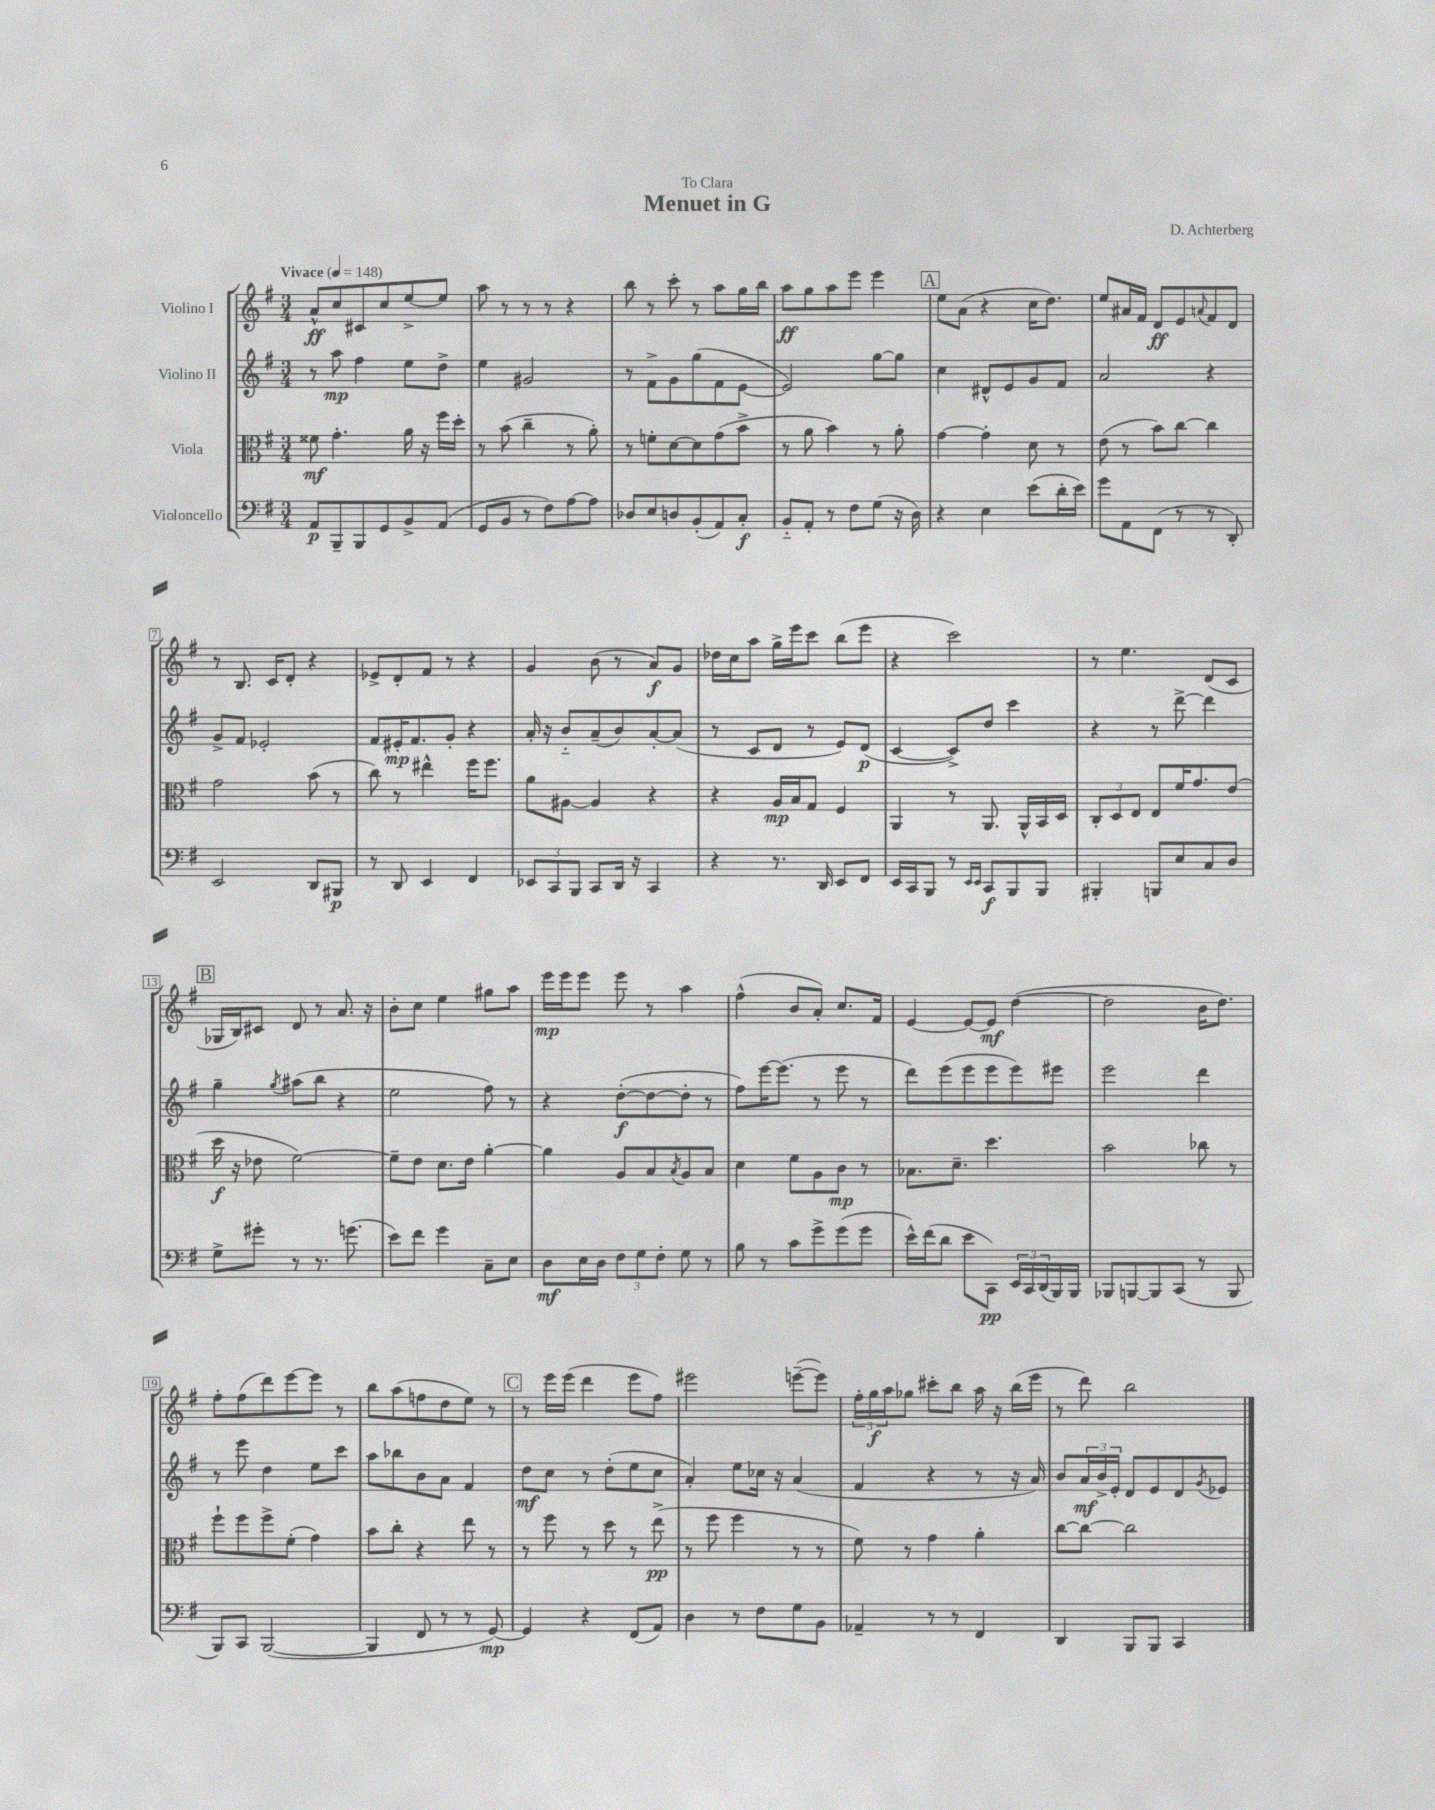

**kern	**kern	**kern	**kern
*staff4	*staff3	*staff2	*staff1
*clefF4	*clefC3	*clefG2	*clefG2
*k[f#]	*k[f#]	*k[f#]	*k[f#]
*M3/4	*M3/4	*M3/4	*M3/4
*MM148	*MM148	*MM148	*MM148
8AA/L	8f##\	8r	8a^^/L
8BBB~/	4.g'\	8aa\	8cc/
8BBB/	.	4ff#\	8c#/
8GG/	.	.	8cc/
8BB^/	16a\	8ee\L	[8ee^/
.	16r	.	.
(8AA/J	16ff#\LL	8dd^\J	8ee/]J
.	16dd'\JJ	.	.
=	=	=	=
8GG/L	8r	4ee\	8aa\
8BB/J	(8b\	.	8r
8r	4cc~\	2g#/	8r
8F#\L)	.	.	8r
[8A\	8r	.	4r
8A\]J	8a'\)	.	.
=	=	=	=
8D-/L	8r	8r	8bb\
8E/	8f'\L	8f#^\L	8r
8D/	[8d\	8g\	8ccc'\
(8BB'/	8d\]	(8gg\	8r
8AA/)	(8g\	8f#\	8aa\L
8C'/J	8b^\J	[8e\J	16gg\L
.	.	.	16bb\JJ
=	=	=	=
8BB'~/L	8r	2e/])	8aa\L
8AA'/J	8a\	.	8gg\
8r	4b\)	.	8aa\
8F#\L	.	.	8eee\J
(8G\J	8r	[8gg\L	4eee\
16r	8a'\	8gg\]J	.
16D\)	.	.	.
=	=	=	=
4r	[4g\	4cc\	8ee\L
.	.	.	(8a\J
4E\	4g'\]	8d#^^/L	4r
.	.	8e/	.
(8e\L	8d\	8g/	16cc\LK
.	.	.	8.dd\J)
16d'\L	8r	8f#/J	.
16e\JJ)	.	.	.
=	=	=	=
8g\L	(8e\	2a/	8ee/L
8AA\	8r	.	16a#/L
.	.	.	16f#/JJ
(8FF#\J	8b\L)	.	8d/L
8r	[8cc\J	.	8e/
.	.	.	8qqa/
8r	4cc\]	4r	8f#/
8DD'/)	.	.	8d/J
=	=	=	=
2EE/	2g\	8g^/L	8r
.	.	8f#/J	8.B/
.	.	2e-'/	.
.	.	.	16c/LK
.	.	.	8d'/J
8DD/L	(8b\	.	4r
8BBB#/J	8r	.	.
=	=	=	=
8r	8cc\)	8f#/L	8e-^/L
8DD/	8r	16e#'/K	8d'/
.	.	8.f#/	.
4EE/	4ee#^^\	.	8f#/J
.	.	8g'/J	8r
4FF#/	16ff#\LK	4r	4r
.	8.ff#\J	.	.
=	=	=	=
12EE-/L	8a\L	16a'/	4g/
.	.	16r	.
12CC/	.	.	.
.	[8A#\J	8b'~/L	.
12BBB/J	.	.	.
8CC/L	4A#/]	(8a~/	(8b\
16DD/Jk	.	8b/)	8r
16r	.	.	.
4CC/	4r	[8a'/	8a/L)
.	.	(8a/]J	8g/J
=	=	=	=
4r	4r	8r	16dd-\LL
.	.	.	16cc\J
.	.	8c/L	8aa\J
8.r	16A/LL	8d/J	16gg^\LL
.	16B/J	.	16eee\J
.	8G/J	8r	8ccc\J
16DD/	.	.	.
8EE/L	4F#/	8e/L)	(8bb\L
8FF#/J	.	(8d/J	8eee\J
=	=	=	=
16EE/LL	4AA/	[4c/	4r
16CC/J	.	.	.
8BBB/J	.	.	.
8r	8r	8c^/]L)	2ccc\)
16qqEE/LL	.	.	.
16qqEE/JJ	.	.	.
8CC/L	8.AA/	8dd/J	.
8BBB/	.	4ccc\	.
.	16AA^^/LL	.	.
8BBB/J	16BB/	.	.
.	16D/JJ	.	.
=	=	=	=
4BBB#'/	12C'/L	4r	8r
.	12D/	.	.
.	.	.	4.ee\
.	12E/J	.	.
8BBB/L	8E/L	8r	.
8E/	16f#/K	[8ddd^\	.
.	8.g/	.	.
8C/	.	4ddd\]	(8d/L
8D/J	(8e/J	.	8c/J
=	=	=	=
8G^\L	16dd\	4gg~\	16G-/LL
.	16r	.	16B/J)
8g#'\J	8e-\	.	8c#/J
.	.	8qgg/	.
8r	[2f#\)	(8aa#\L	8d/
8.r	.	8bb\J	8r
.	.	4r	8.a/
(8.g\	.	.	.
.	.	.	16r
=	=	=	=
8e\L)	8f#~\]L	2ee\	8b'\L
8f#\J	8e\J	.	8cc\J
4g\	8.d\L	.	4ee\
.	16e\Jk	.	.
8C~\L	[4a'\	8ff#\)	8gg#\L
8E\J	.	8r	8aa\J
=	=	=	=
8D\L	4a\]	4r	16eee\LL
.	.	.	16eee\J
16E\L	.	.	8eee\J
16D\JJ	.	.	.
12F#\L	8A/L	([8dd'\L	8eee\
12G\	.	.	.
.	8B/	8dd\_	8r
12F#'\J	.	.	.
.	8qB/	.	.
8G\	8A/	8dd'\]J	4aa\
8r	8B/J	8r	.
=	=	=	=
8B\	4d\	8ff#\L)	(4ff#^^\
8r	.	[16eee\K	.
.	.	(8.eee\]J	.
8c\L	8f#\L	.	8b/L
8g^\	8A\	8r	8a'/J)
(8g\	8c\J	8eee\	8.cc/L
8g\J	8r	8r	.
.	.	.	16f#/Jk
=	=	=	=
16e^^\LL)	8.B-\L	8ddd\L)	[4e/
(16f#\J	.	.	.
8d\J	.	(8eee\	.
.	8.d~\J	.	.
8e\L	.	8eee\	8e/_L
8CC\J)	4.dd\	8eee\	8e/]J
24EE/LL	.	8eee\)	([4dd\
24CC/	.	.	.
(24DD/	.	.	.
16BBB/)	.	8eee#\J	.
16BBB/JJ	.	.	.
=	=	=	=
8BBB-/L	2b\	2eee\	2dd\]
[8BBB/	.	.	.
8BBB/]	.	.	.
(8CC/J	.	.	.
8r	8cc-\	4ddd\	16b\LK
.	.	.	8.dd\J)
8BBB/	8r	.	.
=	=	=	=
8BBB/L)	8ff#`\L	8r	8ff#'\L
8CC/J	8ff#\	8eee\	(8ff#\
([2BBB/	8ff#^\	4dd\	8ddd\)
.	(8f#'\J	.	[8eee\
.	4g\)	8ee\L	8eee\]J
.	.	8ccc\J	8r
=	=	=	=
4BBB/]	8b\L	8aa\L	8bb\L
.	8cc'\J	8bb-\	(8aa\
8FF#/	4r	8b\	8ff\
8r	.	8a\J	8dd\
8r	8ee\	4f#/	8ee\J)
[8GG/)	8r	.	8r
=	=	=	=
4GG/]	8r	8dd\L	8r
.	8ff#\	8cc\J	16eee\LL
.	.	.	(16eee\JJ
4r	8r	8r	4ddd\
.	8dd\	(8dd'\L	.
(8FF#/L	8r	8ee\	8eee\L
8AA/J)	(8ee^\	8cc\J	8ff#\J)
=	=	=	=
4D\	8r	4a'/)	2eee#\
.	8ff#\	.	.
8r	4ff#\	8ee\L	.
8F#\L	.	16cc-\Jk	.
.	.	16r	.
8G\	8r	(4a/	([8eee~\L
8BB\J	8r	.	8eee\]J)
=	=	=	=
4AA-~/	8f#\)	4f#/	24ff#'\LL
.	.	.	24gg\
.	.	.	24aa\J
.	8r	.	8gg-\J
8r	4g\	4r	8ccc#'\L
8r	.	.	8bb\J
4FF#/	4a'\	8r	16aa\
.	.	.	16r
.	.	16r	(16bb\LL
.	.	16a/)	16eee\JJ
=	=	=	=
4DD/	[8cc\L	8b/L	8r
.	8cc\_J	24a/L	8ddd\)
.	.	24b^/	.
.	.	24e'/JJ	.
8BBB/L	2cc\]	8d/L	2bb\
8BBB/J	.	8e/	.
4CC/	.	8d/	.
.	.	8qg/	.
.	.	8e-/J	.
==	==	==	==
*-	*-	*-	*-
